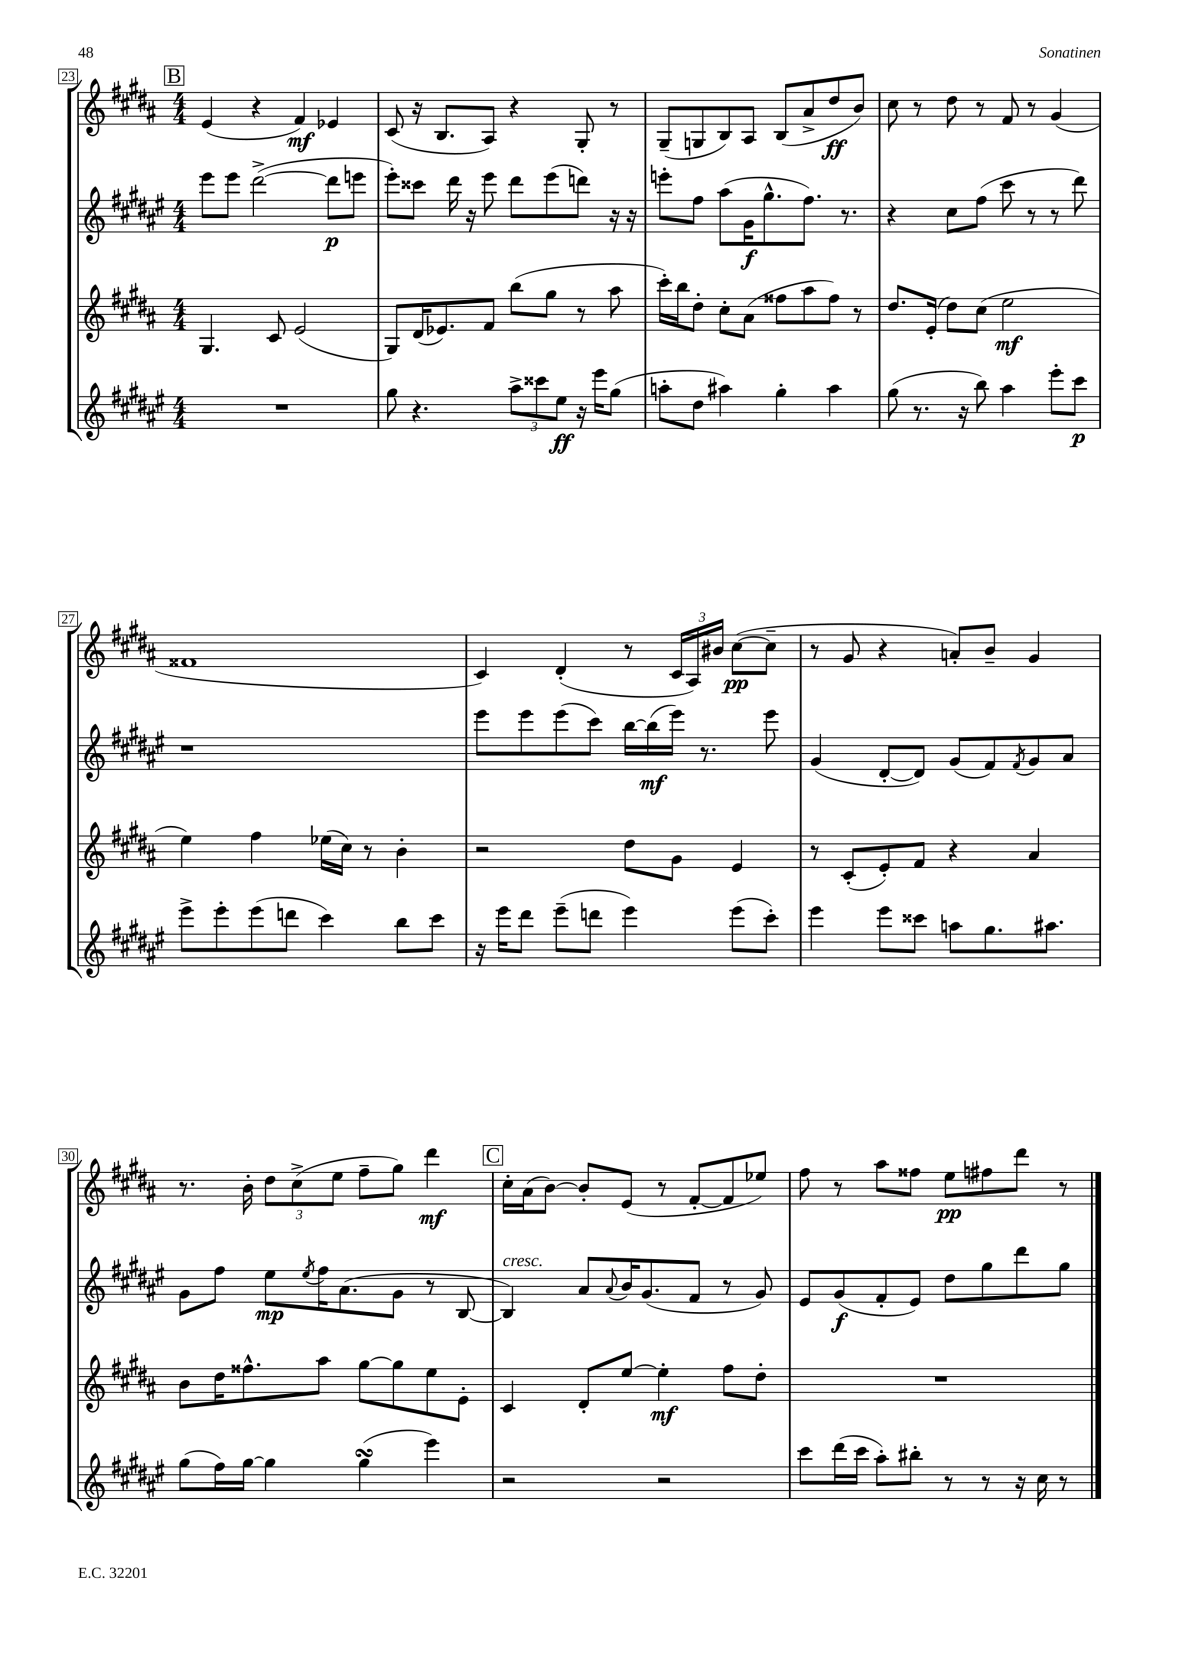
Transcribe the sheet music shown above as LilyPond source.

<<
\new StaffGroup <<
\new Staff = "s0" {
    \clef treble \key b \major \numericTimeSignature \time 4/4
    \mark \markup { \box "B" } e'4( r4 fis'4\mf) ees'4 |
    cis'8( r16 b8. ais8) r4 gis8-. r8 |
    gis8--( g8 b8) ais8 b8( ais'8-> dis''8\ff b'8) |
    cis''8 r8 dis''8 r8 fis'8 r8 gis'4( |
    fisis'1 |
    cis'4) dis'4-.( r8 \tuplet 3/2 { cis'16 ais16) bis'16 } cis''8~\pp( cis''8-- |
    r8 gis'8 r4 a'8-.) b'8-- gis'4 |
    r8. b'16-. \tuplet 3/2 { dis''8 cis''8->( e''8 } fis''8-- gis''8) dis'''4\mf |
    \mark \markup { \box "C" } cis''16-. ais'16( b'8~) b'8-. e'8( r8 fis'8~-. fis'8 ees''8) |
    fis''8 r8 ais''8 fisis''8 e''8\pp fis''8 dis'''8 r8 \bar "|." |
}
\new Staff = "s1" {
    \clef treble \key fis \major \numericTimeSignature \time 4/4
    \mark \markup { \box "B" } eis'''8 eis'''8 dis'''2~->( dis'''8\p e'''8 |
    eis'''8-.) cisis'''8 dis'''16 r16 eis'''8 dis'''8 eis'''8( d'''8) r16 r16 |
    e'''8-. fis''8 ais''8( gis'16\f gis''8.-^ fis''8.) r8. |
    r4 cis''8 fis''8( cis'''8 r8 r8 dis'''8) |
    r1 |
    eis'''8 eis'''8 eis'''8( cis'''8) b''16~ b''16\mf( eis'''16) r8. eis'''8 |
    gis'4( dis'8~-. dis'8) gis'8( fis'8) \acciaccatura { fis'8 } gis'8 ais'8 |
    gis'8 fis''8 eis''8\mp \acciaccatura { eis''8 } fis''16 ais'8.( gis'8 r8 b8~ |
    \mark \markup { \box "C" } b4^\markup { \italic "cresc." }) ais'8 \appoggiatura { ais'8 } b'16 gis'8.( fis'8 r8 gis'8) |
    eis'8 gis'8\f( fis'8-. eis'8) dis''8 gis''8 dis'''8 gis''8 \bar "|." |
}
\new Staff = "s2" {
    \clef treble \key b \major \numericTimeSignature \time 4/4
    \mark \markup { \box "B" } gis4. cis'8 e'2( |
    gis8) dis'16( ees'8.) fis'8 b''8( gis''8 r8 ais''8 |
    cis'''16-.) b''16 dis''8-. cis''8-. ais'8( fisis''8 ais''8 fisis''8) r8 |
    dis''8. e'16-.( dis''8) cis''8( e''2\mf |
    e''4) fis''4 ees''16( cis''16) r8 b'4-. |
    r2 dis''8 gis'8 e'4 |
    r8 cis'8-.( e'8-.) fis'8 r4 ais'4 |
    b'8 dis''16 fisis''8.-^ ais''8 gis''8~ gis''8 e''8 e'8-. |
    \mark \markup { \box "C" } cis'4 dis'8-. e''8~ e''4-.\mf fis''8 dis''8-. |
    R1 \bar "|." |
}
\new Staff = "s3" {
    \clef treble \key fis \major \numericTimeSignature \time 4/4
    \mark \markup { \box "B" } R1 |
    gis''8 r4. \tuplet 3/2 { ais''8-> cisis'''8 eis''8\ff } r16 eis'''16 gis''8( |
    a''8-. dis''8 ais''4) gis''4-. ais''4 |
    gis''8( r8. r16 b''8) ais''4 eis'''8-. cis'''8\p |
    eis'''8-> eis'''8-. eis'''8( d'''8 cis'''4) b''8 cis'''8 |
    r16 eis'''16 dis'''8 eis'''8--( d'''8 eis'''4) eis'''8( cis'''8-.) |
    eis'''4 eis'''8 cisis'''8 a''8 gis''8. ais''8. |
    gis''8( fis''16) gis''16~ gis''4 gis''4\turn( eis'''4) |
    \mark \markup { \box "C" } r2 r2 |
    cis'''8 dis'''16( cis'''16 ais''8-.) bis''8-. r8 r8 r16 cis''16 r8 \bar "|." |
}
>>
>>
\layout { \context { \Score currentBarNumber = #23 \override BarNumber.stencil = #(make-stencil-boxer 0.1 0.3 ly:text-interface::print) } }
